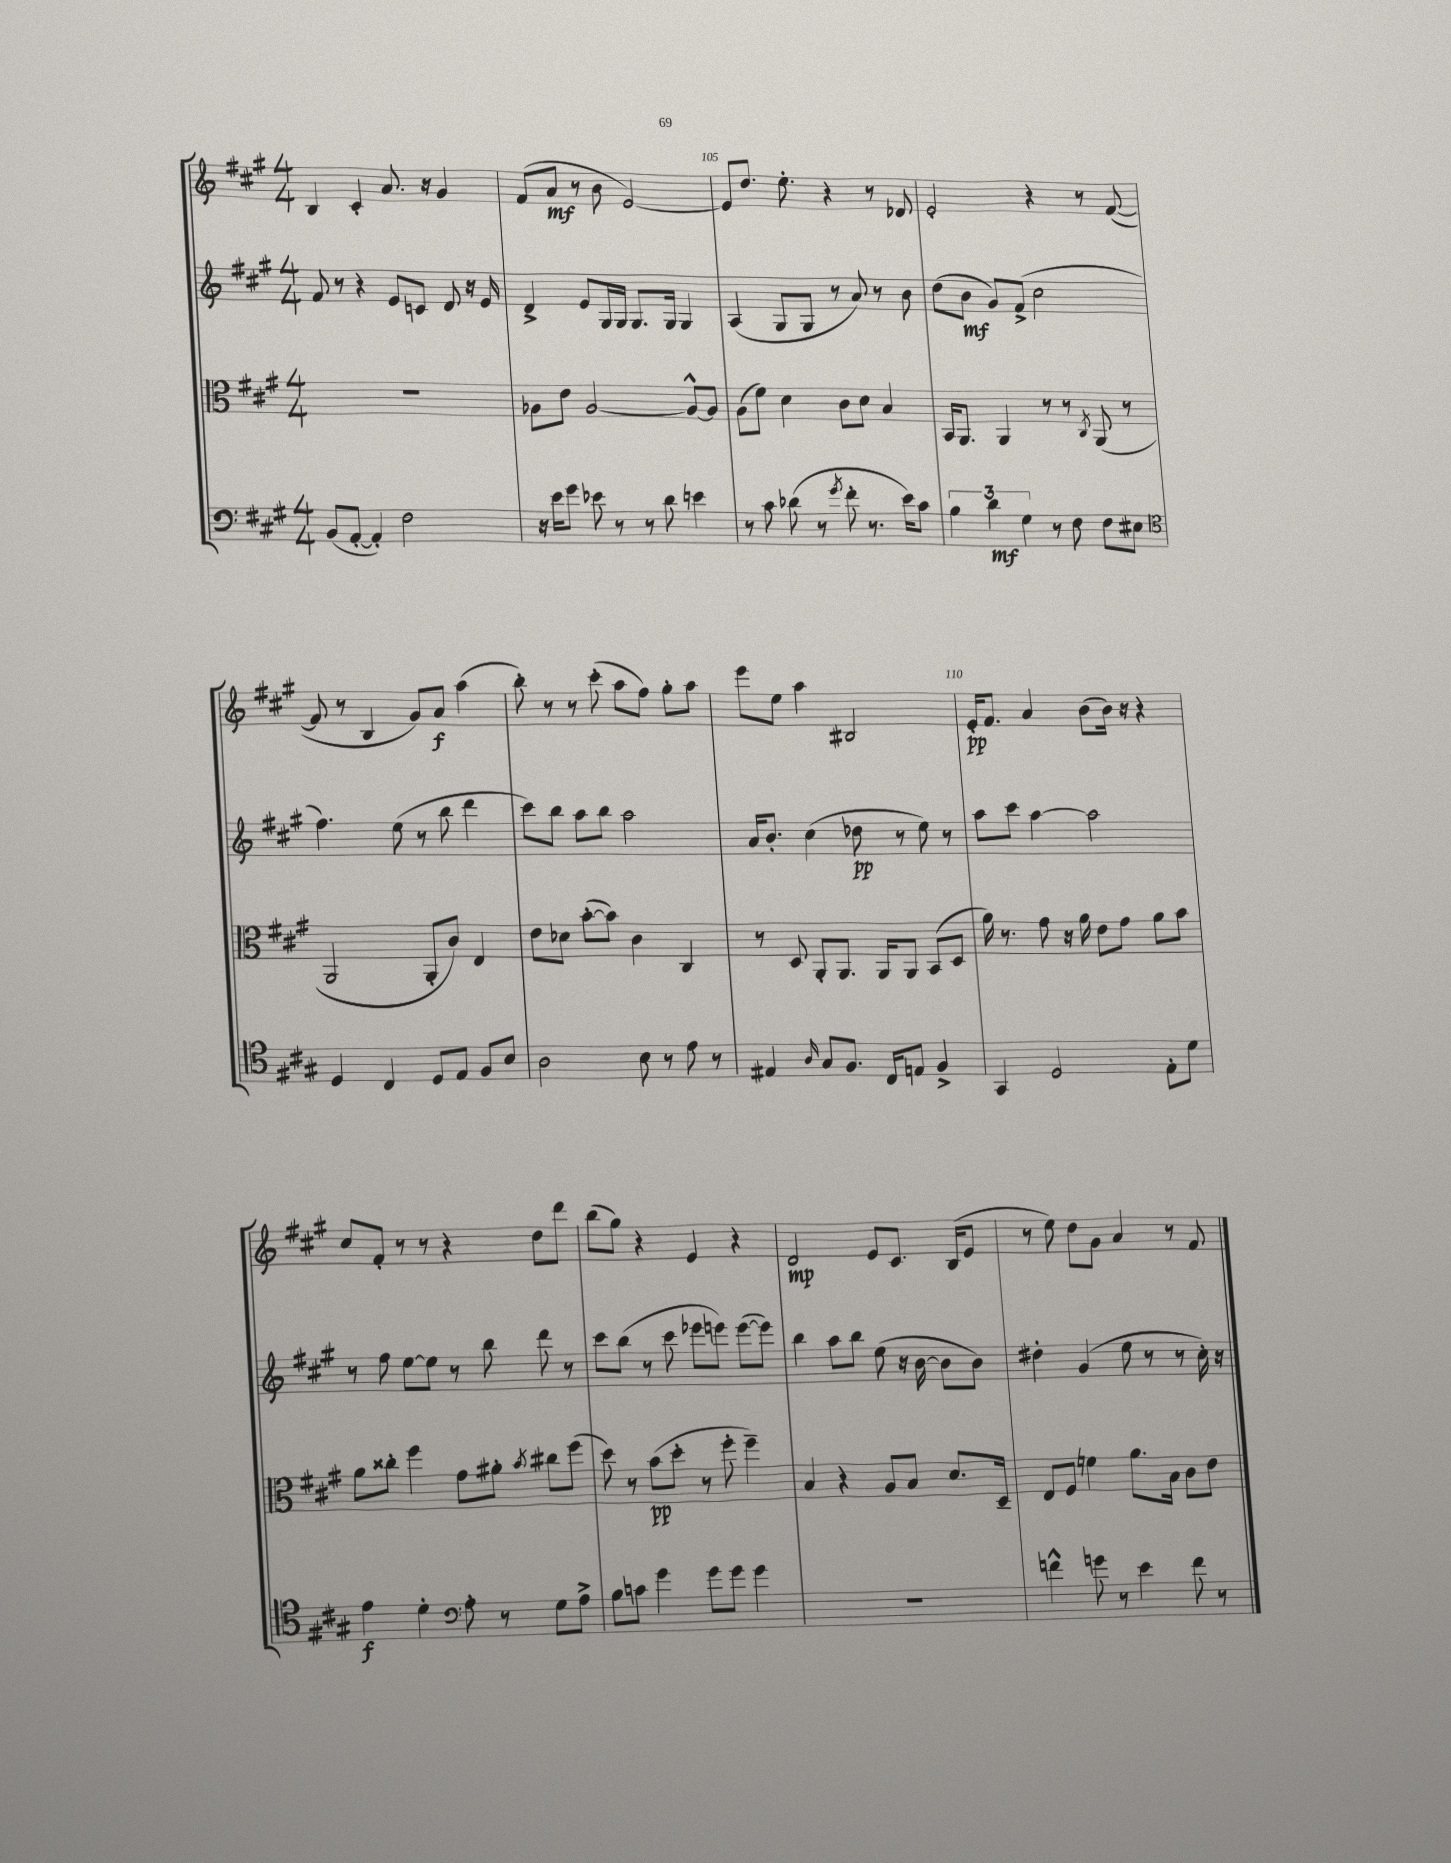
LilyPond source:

<<
\new StaffGroup <<
\new Staff = "s0" {
    \clef treble \key a \major \numericTimeSignature \time 4/4
    \autoBeamOff b4 cis'4-. a'8. r16 gis'4 |
    fis'8[( a'8]\mf r8 b'8 e'2~) |
    e'8[ d''8.] e''8.-. r4 r8 des'8 |
    e'2-. r4 r8 fis'8~( |
    fis'8 r8 b4 gis'8[) a'8]\f a''4( |
    b''8-.) r8 r8 cis'''8-.( a''8[ fis''8]) gis''8[-. a''8] |
    e'''8[ e''8] a''4 bis2 |
    e'16[-.\pp fis'8.] a'4 b'8[( b'16]) r16 r4 |
    cis''8[ fis'8]-. r8 r8 r4 d''8[ d'''8] |
    b''8[( gis''8]) r4 e'4 r4 |
    d'2\mp e'8[ cis'8.] b16[( e'8] |
    r8 e''8) d''8[ gis'8] a'4 r8 fis'8 \bar "|." |
}
\new Staff = "s1" {
    \clef treble \key a \major \numericTimeSignature \time 4/4
    \autoBeamOff fis'8 r8 r4 e'8[ c'8] d'8 r16 e'16 |
    d'4-> e'8[ gis16 gis16] gis8.[ gis16] gis4 |
    a4( gis8[ gis8] r8 a'8) r8 b'8 |
    d''8[( b'8]\mf gis'8[) fis'8]->( cis''2 |
    fis''4.) e''8( r8 b''8 d'''4 |
    cis'''8[) b''8] a''8[ b''8] a''2 |
    a'16[ b'8.]-. cis''4( des''8\pp r8 e''8) r8 |
    a''8[ cis'''8] a''4~ a''2 |
    r8 fis''8 e''8[~ e''8] r8 b''8 d'''8 r8 |
    cis'''8[ b''8]( r8 cis'''8 ees'''8[ e'''8]) e'''8[~( e'''8]) |
    b''4 a''8[ b''8] e''8( r16 b'16~ b'8[ b'8]) |
    dis''4-. gis'4( e''8 r8 r8 cis''16-.) r16 \bar "|." |
}
\new Staff = "s2" {
    \clef alto \key a \major \numericTimeSignature \time 4/4
    \autoBeamOff r1 |
    aes8[ e'8] aes2~ aes8[~-^ aes8] |
    a8[( fis'8]) d'4 cis'8[ d'8] b4 |
    b,16[ a,8.] a,4 r8 r8 \acciaccatura { cis8 } a,8( r8 |
    a,2 a,8[-. cis'8]) e4 |
    e'8[ des'8] b'8[~-.( b'8]) cis'4 cis4 |
    r8 d8 a,8[-. a,8.] a,16[ a,8] b,8[( d8] |
    a'16) r8. gis'8 r16 a'16 e'8[ gis'8] a'8[ b'8] |
    a'8[ cisis''8]-. fis''4 gis'8[ ais'8]-. \acciaccatura { b'8 } cis''8[ fis''8]( |
    d''8) r8 b'8[\pp( d''8]-. r8 fis''8-. fis''4--) |
    b4 r4 a8[ b8] d'8.[ d16]-- |
    e8[ fis8] f'4 a'8.[ b16] cis'8[ e'8] \bar "|." |
}
\new Staff = "s3" {
    \clef bass \key a \major \numericTimeSignature \time 4/4
    \autoBeamOff b,8[( a,8]~-. a,4-.) fis2 |
    r16 e'16[ gis'8] ees'8 r8 r8 d'8 e'4 |
    r8 cis'8 des'8( r8 \acciaccatura { gis'8 } fis'8-. r8. e'16[) cis'8] |
    \tuplet 3/2 { b4 d'4\mf gis4 } r8 fis8 fis8[ eis8] |
    \clef tenor d4 cis4 d8[ e8] fis8[ b8] |
    a2 b8 r8 e'8 r8 |
    eis4 \grace { a16 } gis8[ fis8.] cis16[ e8] fis4-> |
    gis,4 d2 e8[-. d'8] |
    e'4\f d'4-. \clef bass a8-. r8 gis8[ a8]-> |
    b8[ c'8] gis'4 gis'8[ gis'8] gis'4 |
    r1 |
    f'4-^ g'8 r8 e'4 f'8 r8 \bar "|." |
}
>>
>>
\layout { \context { \Score currentBarNumber = #103 \override BarNumber.break-visibility = ##(#f #t #t) barNumberVisibility = #(every-nth-bar-number-visible 5) } }
